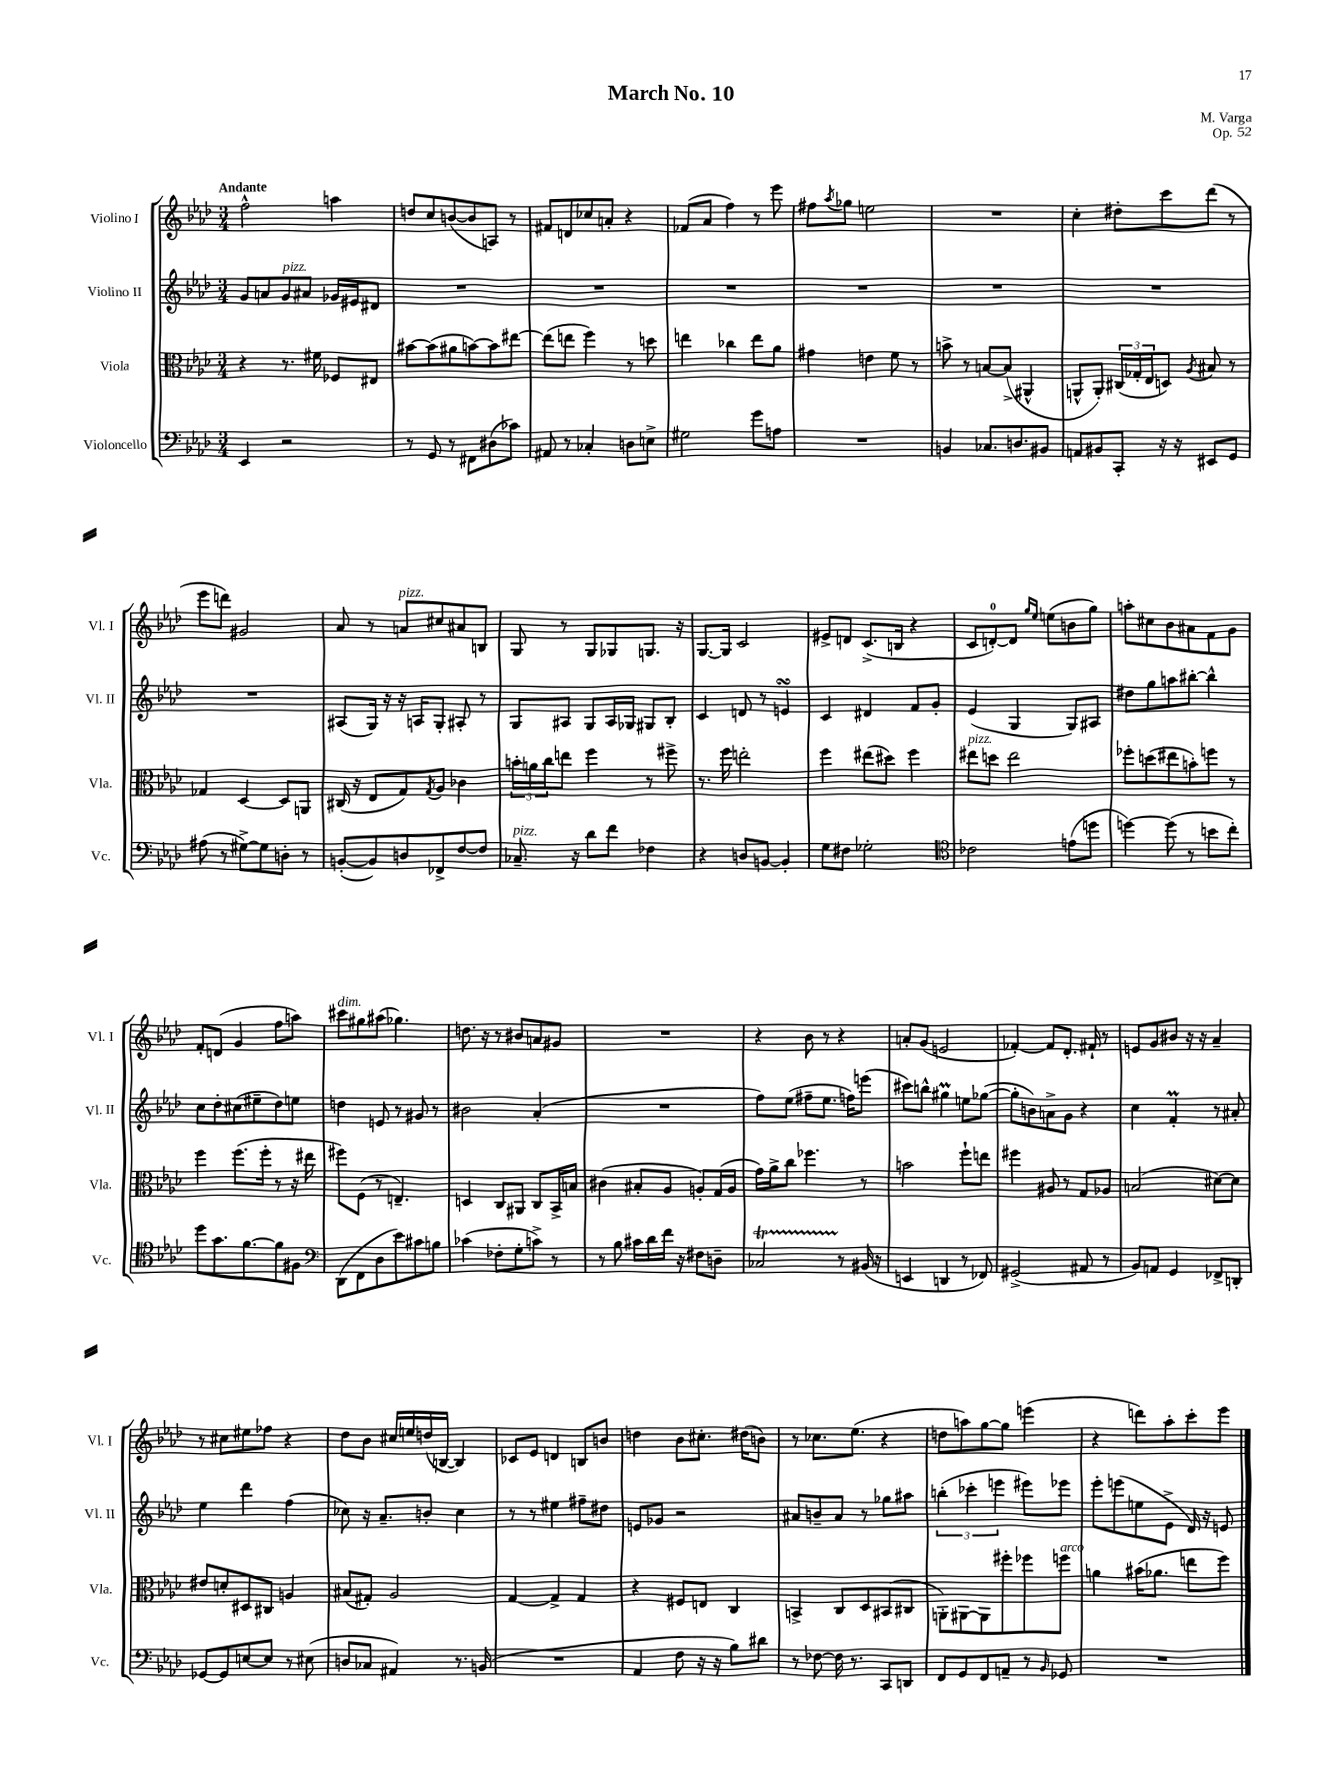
\header { title = "March No. 10" composer = "M. Varga" opus = "Op. 52" }
<<
\new StaffGroup <<
\new Staff = "s0" \with { instrumentName = "Violino I" shortInstrumentName = "Vl. I" } {
    \clef treble \key aes \major \numericTimeSignature \time 3/4 \tempo "Andante"
    f''2-^ a''4 |
    d''8 c''8 b'8~( b'8 a8) r8 |
    fis'8 d'8 ces''8 a'8-. r4 |
    fes'8( aes'8 f''4) r8 ees'''8 |
    fis''8 \acciaccatura { aes''8 } ges''8 e''2 |
    R2. |
    c''4-. dis''8-. c'''8 des'''8( r8 |
    ees'''8 d'''8) gis'2 |
    aes'8 r8 a'8^\markup { \italic "pizz." } cis''8 ais'8 b8 |
    g8 r8 g8 ges8 g8. r16 |
    g8.~ g16 c'2 |
    eis'8-> d'8 c'8.->( b16 r4 |
    c'8 d'8-0~-.) d'8 \grace { g''16 ees''16 } e''8( b'8 g''8) |
    a''8-. cis''8 bes'8 ais'8 f'8 g'8 |
    f'8-. d'8( g'4 f''8 a''8) |
    cis'''8^\markup { \italic "dim." } gis''8 ais''8( ges''4.) |
    d''8. r16 r8 bis'8 a'8 gis'8 |
    R2. |
    r4 bes'8 r8 r4 |
    a'8-. g'8( e'2 |
    fes'4~-.) fes'8 des'8.-. fis'16-! r8 |
    e'8 g'8 bis'8 r16 r16 aes'4-- |
    r8 cis''8 eis''8 fes''8 r4 |
    des''8 bes'8 cis''16 e''16 d''16( b16~ b4) |
    ces'8 ees'8 d'4 b8 b'8 |
    d''4 bes'8 cis''8.-. dis''16( b'8) |
    r8 ces''8. ees''8.( r4 |
    d''8 a''8) g''8~ g''8 e'''4( |
    r4 d'''8) aes''8-. c'''8-. ees'''8 \bar "|." |
}
\new Staff = "s1" \with { instrumentName = "Violino II" shortInstrumentName = "Vl. II" } {
    \clef treble \key aes \major \numericTimeSignature \time 3/4
    g'8 a'8 g'8^\markup { \italic "pizz." } ais'8 ges'16 eis'16 dis'8 |
    R2. |
    R2. |
    R2. |
    R2. |
    R2. |
    R2. |
    R2. |
    ais8( g16) r16 r16 a16 g8-. ais8-. r8 |
    g8 ais8 g8 ais16 ges16 gis8 bes8-. |
    c'4 d'8 r8 e'4\turn |
    c'4 dis'4 f'8 g'8-. |
    ees'4( g4 g8) ais8 |
    dis''8 g''8 a''8 bis''8~-. bis''4-^ |
    c''8 des''8-. cis''8( eis''8-- des''8) e''8 |
    d''4 e'8 r8 gis'8 r8 |
    bis'2 aes'4-.( |
    R2. |
    f''8) ees''8( fis''8-- ees''8. f''16) e'''8( |
    cis'''8) b''8-^ gis''4\prall e''8 ges''8~( |
    ges''8-. b'8) a'8-> g'8 r4 |
    c''4 f'4-.\prall r8 ais'8-. |
    ees''4 des'''4 f''4( |
    ces''8) r16 aes'8.-- b'8-. ces''4 |
    r8 r8 eis''4 fis''8-- dis''8 |
    e'8 ges'8 r2 |
    ais'8 b'8-- ais'8 r8 ges''8 ais''8 |
    \tuplet 3/2 { b''4-.( ces'''4-. e'''4 } eis'''8) ees'''8 |
    ees'''8-. e'''8( e''8 ees'8-> des'16) r16 e'8 \bar "|." |
}
\new Staff = "s2" \with { instrumentName = "Viola" shortInstrumentName = "Vla." } {
    \clef alto \key aes \major \numericTimeSignature \time 3/4
    r4 r8. fis'16 fes8 eis8 |
    bis'8~ bis'8( ais'8 b'8~) b'8 eis''8~ |
    eis''8( e''8 f''4) r8 d''8 |
    e''4 ces''4 e''8 aes'8 |
    gis'4 e'4 f'8 r8 |
    b'8-> r8 b8~ b8->( ais,4-^ |
    a,8-^ a,8-.) \tuplet 3/2 { cis16( ges16-. ees16 } d8) \acciaccatura { aes8 } bis8 r8 |
    ges4 des4~ des8 a,8 |
    cis16( r16 ees8 g8) \acciaccatura { g8 } aes8 ces'4 |
    \tuplet 3/2 { b'16-. a'16 c''16 } e''8 f''4 r8 fis''8-> |
    r8. f''16 e''2-. |
    f''4 eis''8( dis''8) f''4 |
    eis''8^\markup { \italic "pizz." } d''8 eis''2 |
    fes''8-. d''8( eis''8 b'8-.) f''8 r8 |
    f''4 f''8.( f''16-. r8 r16 eis''16 |
    fis''8) f8( r8 e4.--) |
    d4 c8 ais,8 c8 bes,16-> b16 |
    cis'4( bis8-. aes8 a8-.) g16( a16 |
    g'16) aes'16-> c''8 fes''4. r8 |
    b'2 f''8-! e''8 |
    fis''4 ais8 r8 g8 aes8 |
    b2( dis'8~) dis'8 |
    eis'8 d'8-. dis8 cis8 a4 |
    bis8( gis8-.) aes2 |
    g4~ g4-> g4 |
    r4 fis8 e8 c4 |
    b,4-> c8 des8 bis,8( cis8 |
    a,8-.) ais,8~ ais,8 fis''8-. fes''8 f''8^\markup { \italic "arco" } |
    a'4 bis'16( aes'8. e''8 f''8) \bar "|." |
}
\new Staff = "s3" \with { instrumentName = "Violoncello" shortInstrumentName = "Vc." } {
    \clef bass \key aes \major \numericTimeSignature \time 3/4
    ees,4 r2 |
    r8 g,8 r8 fis,8 dis8( ces'8) |
    ais,8 r8 ces4-. d8 e8-> |
    gis2 g'8 a8 |
    R2. |
    b,4 ces8. d8. bis,8 |
    a,8 bis,8 c,8-. r16 r16 eis,8 g,8 |
    ais8( r8 gis8~->) gis8 d8-. r8 |
    b,8~-.( b,8) d8 fes,8-> f8~ f8 |
    ces8.--^\markup { \italic "pizz." } r16 des'8 f'8 fes4 |
    r4 d8 b,8~ b,4-. |
    g8 fis8 ges2-. |
    \clef tenor ces'2 e'8( d''8 |
    d''4~) d''8( r8 b'8 c''8-.) |
    des''8 g'8. f'8.~ f'8 fis8 |
    \clef bass des,8( f,8 des8 ees'8) cis'8 b8 |
    ces'4( fes8-. g8-. c'8->) r8 |
    r8 bes8 cis'16 des'16 f'16 r16 fis8 d8-- |
    ces2\startTrillSpan r8\stopTrillSpan bis,16( r16 |
    e,4 d,4 r8 fes,8) |
    gis,2->( ais,8 r8 |
    bes,8) a,8 g,4 fes,8-> d,8-. |
    ges,8~ ges,8 e8~ e8 r8 eis8( |
    d8 ces8 ais,4) r8. b,16( |
    R2. |
    aes,4 f8 r16 r16 bes8) dis'8 |
    r8 fes8~ fes16 r8. c,8 d,8 |
    f,8 g,8 f,8 a,8-- r8 \grace { bes,16 } ges,8 |
    R2. \bar "|." |
}
>>
>>
\layout { \context { \Score \remove "Bar_number_engraver" } }
